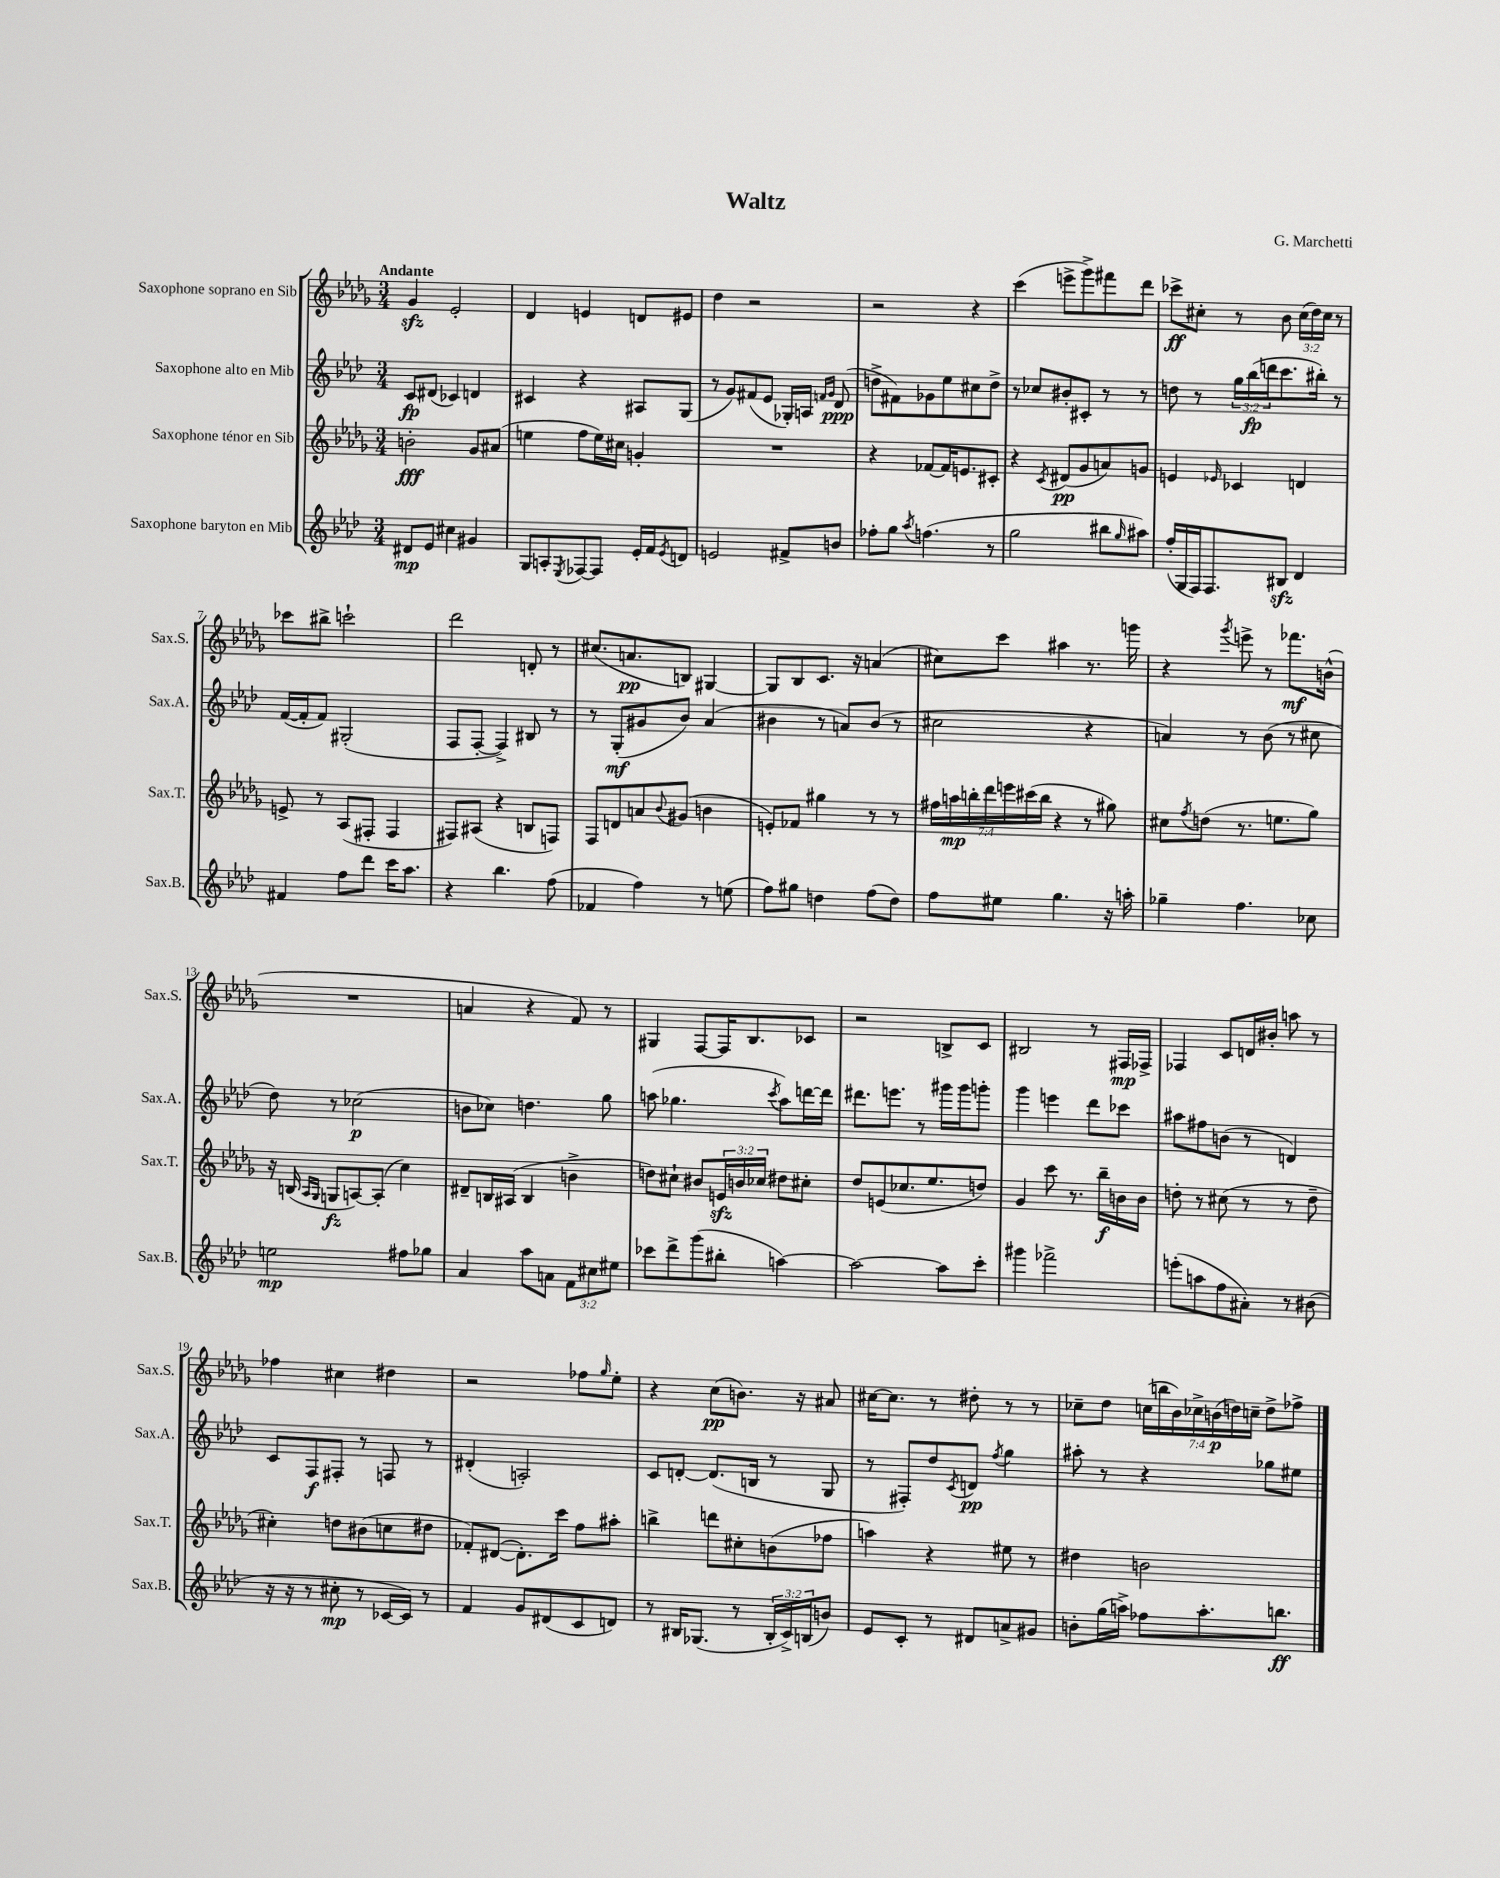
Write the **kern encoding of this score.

**kern	**kern	**kern	**kern
*staff4	*staff3	*staff2	*staff1
*clefG2	*clefG2	*clefG2	*clefG2
*k[b-e-a-d-]	*k[b-e-a-d-g-]	*k[b-e-a-d-]	*k[b-e-a-d-g-]
*M3/4	*M3/4	*M3/4	*M3/4
8d#	2b'	8c	4g-
8e-	.	(8d#	.
4cc#	.	4c-)	2e-'
4g#	8g-	4d	.
.	(8a#	.	.
=	=	=	=
8G	4ee	4c#	4d-
8A'	.	.	.
8qE-	.	.	.
[8F-	8ff	4r	4e
8F-]	16ee)	.	.
.	16cc#	.	.
16e-'	4g'	8A#	8d
16f	.	.	.
8qe-	.	.	.
8d	.	(8G	8e#
=	=	=	=
2e	2.r	8r	4dd-
.	.	8g)	.
.	.	(8f#	2r
.	.	8e-	.
8f#^	.	16G-')	.
.	.	16A	.
.	.	16qqf	.
.	.	16qqg	.
8b	.	(8d-	.
=	=	=	=
8ff-'	4r	8dd^	2r
8gg	.	8f#)	.
8qaa-	.	.	.
(4.ff	[8f-	8g-	.
.	16f-]	8ee-	.
.	8.e	.	.
.	.	8cc#	4r
8r	8c#'	8dd^	.
=	=	=	=
2gg	4r	8r	(4ccc
.	.	8cc-	.
.	8qc	.	.
.	(8d#	8b#'	8eee^
.	8g-	8c#'	8ggg-^)
8bb#	8a)	8r	8fff#
16qqgg	.	.	.
8aa#)	8g	8r	8ddd-
=	=	=	=
(16ff'	4e	8dd	8ccc-^
16G	.	.	.
16F)	.	8r	8cc#'
8.F	.	.	.
.	16qqe-	.	.
.	4c-	24gg	8r
.	.	(24bb-	.
.	.	24ddd	.
8B#	.	8.ccc	8b-
4d-	4d	.	(24cc#
.	.	.	24dd-)
.	.	16bb#')	.
.	.	.	24cc#
.	.	8r	8r
=	=	=	=
4f#	8e^	([16f	8ccc-
.	.	16f']	.
.	8r	8f)	8bb#^
8ff	(8A-	(2G#'	2ccc`
8ddd-	8F#'	.	.
16ccc	4F#	.	.
8.aa-	.	.	.
=	=	=	=
4r	8F#)	8F	2ddd-
.	(8A#	[8F'	.
4.bb-	4r	4F^])	.
.	8B	8B#	8d'
(8ff	8F)	8r	8r
=	=	=	=
4f-	8F	8r	(8.cc#
.	8d	(8G'	.
.	.	.	8.a
4ff)	8a	8g#	.
.	8qqb-	.	.
.	(8g#	8b-)	8B)
8r	4b	(4a-	[4G#
(8ee	.	.	.
=	=	=	=
8ff)	8e')	4b#	8G#]
8gg#	8f-	.	8B-
4dd	4gg#	8r	8.c
.	.	8a)	.
.	.	.	16r
(8ff	8r	(8b#	(4a
8dd)	8r	8r	.
=	=	=	=
8ff	28ff#	2cc#	8cc#)
.	28aa	.	.
.	28bb'	.	.
.	28ddd-	.	.
8ee#	.	.	8ccc
.	28eee	.	.
.	(28ccc#	.	.
.	28bb	.	.
4.gg	4r	.	4aa#
.	8r	4r	8.r
16r	8gg#)	.	.
16aa'	.	.	16ggg
=	=	=	=
4gg-~	8cc#	4a)	4r
.	8qff	.	.
.	(8dd	.	.
.	.	.	8qggg-
4.ff	8.r	8r	8eee^
.	.	(8b-	8r
.	8.ee	.	.
.	.	8r	8.fff-
8cc-	8gg-)	8cc#	.
.	.	.	(16b^^
=	=	=	=
2ee	16r	8dd-)	2.r
.	(16B	.	.
.	16qqA-	.	.
.	16qqG-	.	.
.	8G	8r	.
.	[8A)	(2cc-	.
.	(8A']	.	.
8ff#	4cc)	.	.
8gg-	.	.	.
=	=	=	=
4a-	8d#~	8b	4a
.	16B	8cc-)	.
.	(16A#	.	.
8aa-	4B	4.dd	4r
8a	.	.	.
12f	4b^	.	8f)
12cc#	.	.	.
.	.	8gg	8r
12ee#	.	.	.
=	=	=	=
8ccc-	8dd)	(8aa	4G#
8ddd-^	8cc#`	4.gg-	.
(8ggg	8b#	.	[8F
8bb#'	24e	.	16F]
.	24b	.	.
.	.	.	8.B-
.	24cc-	.	.
.	.	8qccc	.
[4aa)	8dd#	8aa)	.
.	8cc#'	[16ddd	8c-
.	.	16ddd]	.
=	=	=	=
2aa_	8dd-	8.ddd#	2r
.	(8e	.	.
.	.	8.eee	.
.	8.cc-	.	.
.	.	8r	.
.	8.ee-	.	.
8aa]	.	16ggg#	8B^
.	.	16ggg#	.
8ccc'	8dd)	8ggg'	8c
=	=	=	=
4ggg#	4g-	4ggg	2B#
2fff-^	8ccc	4eee	.
.	8.r	.	.
.	.	8ddd-	8r
.	16bb-~	.	.
.	16b	8ccc-	16F#
.	16b	.	16F-^
=	=	=	=
(8eee'	8dd'	8aa#	4F-
8aa	8r	8ff#	.
8ff	(8cc#	(8b	8c
8a#')	8r	8r	16d
.	.	.	16b#'
8r	8r	4d)	8aa
(8b#	8dd~	.	8r
=	=	=	=
16r	4cc#')	8c	4ff-
16r	.	.	.
8r	.	8F	.
8cc#'	8dd	8F#'	4cc#
8r	(8b#	8r	.
[16c-	8cc	8F	4dd#
16c-])	.	.	.
8r	8dd#	8r	.
=	=	=	=
4f	8f-')	(4d#'	2r
.	([8d#	.	.
8g	8.d#'])	2A')	.
(8d#	.	.	.
.	16ccc	.	.
8c	8ff	.	8ff-
.	.	.	16qqgg-
8d)	8aa#'	.	8ee-'
=	=	=	=
8r	4bb^	8c	4r
16B#	.	[8d'	.
(8.G-	.	.	.
.	8ddd	(8.d]	(8cc
8r	8cc#'	.	8.b)
.	.	16B	.
24B#'	(8b	8r	.
24c^)	.	.	.
.	.	.	16r
(24B	.	.	.
8b)	8ff-	8G	8a#
=	=	=	=
8e-	4aa)	8r	[16cc#
.	.	.	8.cc#]
8c'	.	8F#')	.
8r	4r	8dd-	8r
.	.	8qc	.
8d#	.	8d	8dd#'
.	.	8qff	.
8a^	8ee#	4gg	8r
8g#	8r	.	8r
=	=	=	=
8b'	4dd#	8aa#'	8cc-~
(16gg	.	8r	8dd-
16aa^)	.	.	.
8ff-	2b	4r	(28cc
.	.	.	28bb
.	.	.	28b-)
.	.	.	28cc-^
8.aa'	.	.	.
.	.	.	(28b
.	.	.	28dd)
.	.	.	28cc~
.	.	8gg-	8dd^
8.bb	.	.	.
.	.	8ee#	8ff-^
==	==	==	==
*-	*-	*-	*-
